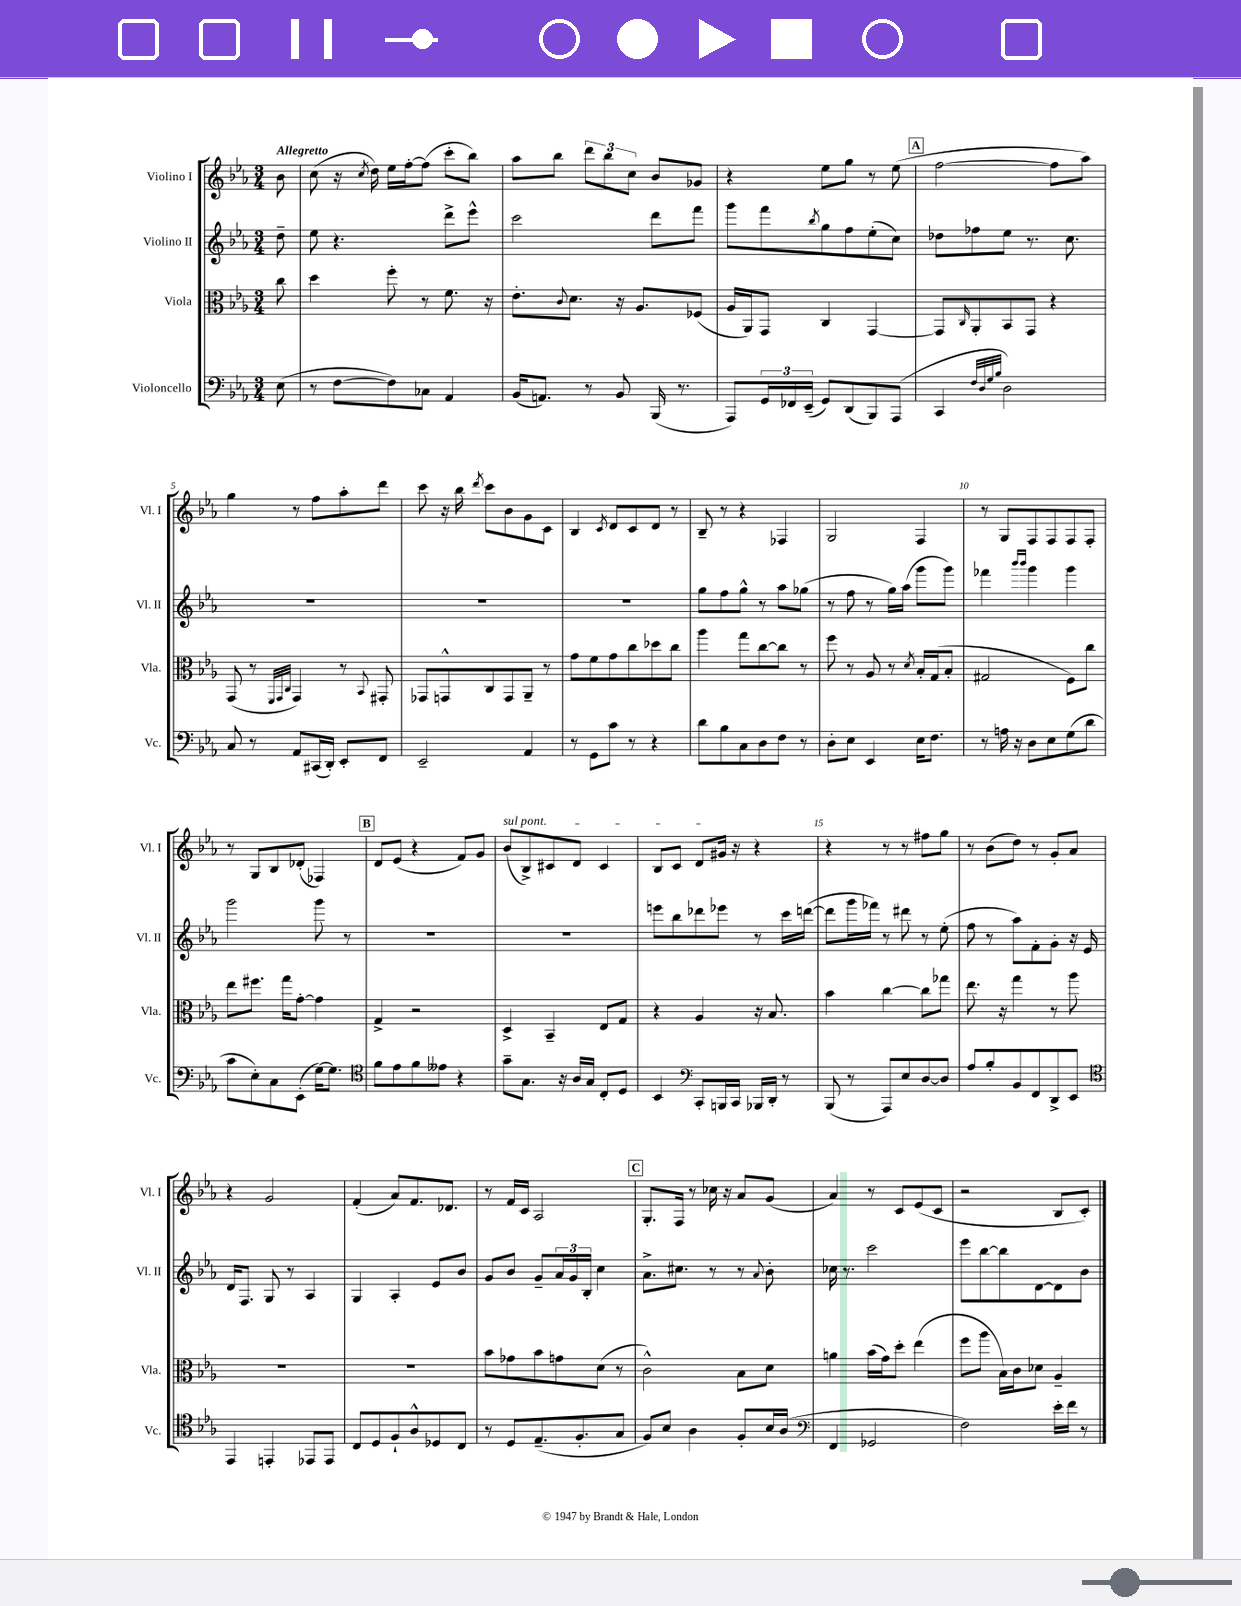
<<
\new StaffGroup <<
\new Staff = "s0" \with { instrumentName = "Violino I" shortInstrumentName = "Vl. I" } {
    \clef treble \key ees \major \numericTimeSignature \time 3/4 \partial 8 \tempo "Allegretto"
    bes'8 |
    c''8( r16 \acciaccatura { c''8 } d''16) ees''16 f''16~-. f''8( c'''8-. bes''8) |
    aes''8 bes''8 \tuplet 3/2 { d'''8 bes''8 c''8 } bes'8 ges'8 |
    r4 ees''8 g''8 r8 ees''8( |
    \mark \markup { \box "A" } f''2~ f''8 aes''8) |
    g''4 r8 f''8 aes''8-. d'''8 |
    c'''8 r16 bes''16 \acciaccatura { d'''8 } c'''8 bes'8 g'8 c'8 |
    bes4 \acciaccatura { c'8 } d'8 c'8 d'8 r8 |
    bes8-- r8 r4 fes4 |
    g2 f4 |
    r8 g8 f8 f8 f8 f8-. |
    r8 g8 bes8 des'8-.( fes4) |
    \mark \markup { \box "B" } d'8 ees'8( r4 f'8) g'8 |
    \once \override TextSpanner.bound-details.left.text = \markup { \italic "sul pont." } bes'8\startTextSpan( bes8->) cis'8 d'8 cis'4 |
    bes8 c'8 d'8 gis'16\stopTextSpan r16 r4 |
    r4 r8 r8 fis''8 g''8 |
    r8 bes'8( d''8) r8 g'8-. aes'8 |
    r4 g'2 |
    f'4-.( aes'8) f'8. des'8. |
    r8 f'16 c'16 aes2 |
    \mark \markup { \box "C" } g8.-. f16 r8 ces''16 r16 aes'8 g'8( |
    aes'4) r8 c'8 ees'8( c'8 |
    r2 bes8 c'8-.) \bar "|." |
}
\new Staff = "s1" \with { instrumentName = "Violino II" shortInstrumentName = "Vl. II" } {
    \clef treble \key ees \major \numericTimeSignature \time 3/4 \partial 8
    d''8-- |
    ees''8 r4. d'''8-> ees'''8-^ |
    c'''2 d'''8 f'''8 |
    g'''8 f'''8 \acciaccatura { bes''8 } g''8 f''8 ees''8-.( c''8) |
    \mark \markup { \box "A" } des''8 fes''8 ees''8 r8. c''8. |
    R2. |
    R2. |
    R2. |
    g''8 f''8 g''8-^ r8 aes''8 ges''8( |
    r8 f''8 r8 g''16) aes''16( g'''8 g'''8) |
    fes'''4 \grace { bes'''16 bes'''16 } g'''4 g'''4 |
    g'''2 g'''8 r8 |
    \mark \markup { \box "B" } R2. |
    R2. |
    e'''8 bes''8 des'''8 ees'''8 r8 c'''16 d'''16~( |
    d'''8 g'''16 fes'''16) r8 dis'''8 r8 ees''8-.( |
    f''8 r8 aes''8) f'8-. g'8-. r16 ees'16 |
    d'16 f8. g8 r8 aes4 |
    g4 aes4-. ees'8 bes'8 |
    g'8 bes'8 g'8-- \tuplet 3/2 { aes'16 g'16 bes16-. } c''4 |
    \mark \markup { \box "C" } aes'8.-> cis''8. r8 r8 \appoggiatura { aes'8 } bes'8-. |
    ces''16 r8. c'''2 |
    ees'''8 bes''8~ bes''8 d'8~ d'8 bes'8 \bar "|." |
}
\new Staff = "s2" \with { instrumentName = "Viola" shortInstrumentName = "Vla." } {
    \clef alto \key ees \major \numericTimeSignature \time 3/4 \partial 8
    c''8 |
    d''4 f''8-. r8 f'8. r16 |
    ees'8.-. \appoggiatura { c'8 } d'8. r16 aes8. fes8( |
    aes16 aes,16) g,8 c4 g,4~ |
    \mark \markup { \box "A" } g,8 \grace { c16 } aes,8-. bes,8 g,8 r4 |
    g,8( r8 \grace { f,32 g,32 c32 } g,4) r8 \appoggiatura { bes,8 } gis,8-. |
    ges,8 g,8-^ c8 g,8 aes,8-- r8 |
    g'8 f'8 g'8 c''8 des''8 c''8 |
    aes''4 g''8 c''8~ c''8 r8 |
    f''8 r8 aes8 r8 \acciaccatura { d'8 } bes16-. g16( bes8-. |
    gis2 f8) c''8 |
    ees''8 fis''8. g''16 g'8~-. g'4 |
    \mark \markup { \box "B" } g4-> r2 |
    d4-> bes,4-- ees8 g8 |
    r4 aes4 r16 bes8. |
    bes'4 c''4~ c''8 ges''8 |
    ees''8. r16 g''4 r8 aes''8 |
    R2. |
    R2. |
    bes'8 ges'8 bes'8 g'8 d'8( r8 |
    \mark \markup { \box "C" } c'2-^) bes8 d'8 |
    a'4 bes'16( g'16) d''8-. ees''4( |
    f''8 aes''8 bes16) c'16 des'8 aes4-- \bar "|." |
}
\new Staff = "s3" \with { instrumentName = "Violoncello" shortInstrumentName = "Vc." } {
    \clef bass \key ees \major \numericTimeSignature \time 3/4 \partial 8
    ees8( |
    r8 f8~ f8) ces8 aes,4 |
    bes,16( a,8.) r8 bes,8 bes,,16( r8. |
    aes,,8) \tuplet 3/2 { g,16 fes,16 ees,16--( } g,8) d,8( bes,,8) aes,,8( |
    \mark \markup { \box "A" } c,4 \grace { f32 d32 g32 bes32 } d2) |
    c8 r8 aes,8 cis,16( d,16-.) ees,8-. f,8 |
    ees,2-- aes,4 |
    r8 g,8 c'8 r8 r4 |
    d'8 bes8 c8 d8 f8 r8 |
    d8-. ees8 ees,4 ees16 f8. |
    r8 a16 r16 d8 ees8 g8( d'8 |
    c'8 ees8-.) c8 ees,8-.( g16~) g8. |
    \mark \markup { \box "B" } \clef tenor f'8 ees'8 f'8 eeses'8 r4 |
    g'8-- g8. r16 aes16 g16 c8-. d8 |
    bes,4 \clef bass c,8-. b,,16 c,16 bes,,16 d,16-. r8 |
    bes,,8( r8 aes,,8) ees8 d8~ d8 |
    aes8 bes8-. bes,8 f,8 d,8-> ees,8 |
    \clef tenor ees,4 e,4-. ees,8 ees,8 |
    c8 d8 f8-! aes8-^ des8 c8 |
    r8 d8 ees8.--( f8.-. g8 |
    \mark \markup { \box "C" } f8) bes8 aes4 f8-. bes16 aes16( |
    \clef bass f,4 ges,2 |
    f2) ees'16-. f'16 r8 \bar "|." |
}
>>
>>
\layout { \context { \Score \override BarNumber.break-visibility = ##(#f #t #t) barNumberVisibility = #(every-nth-bar-number-visible 5) } }
